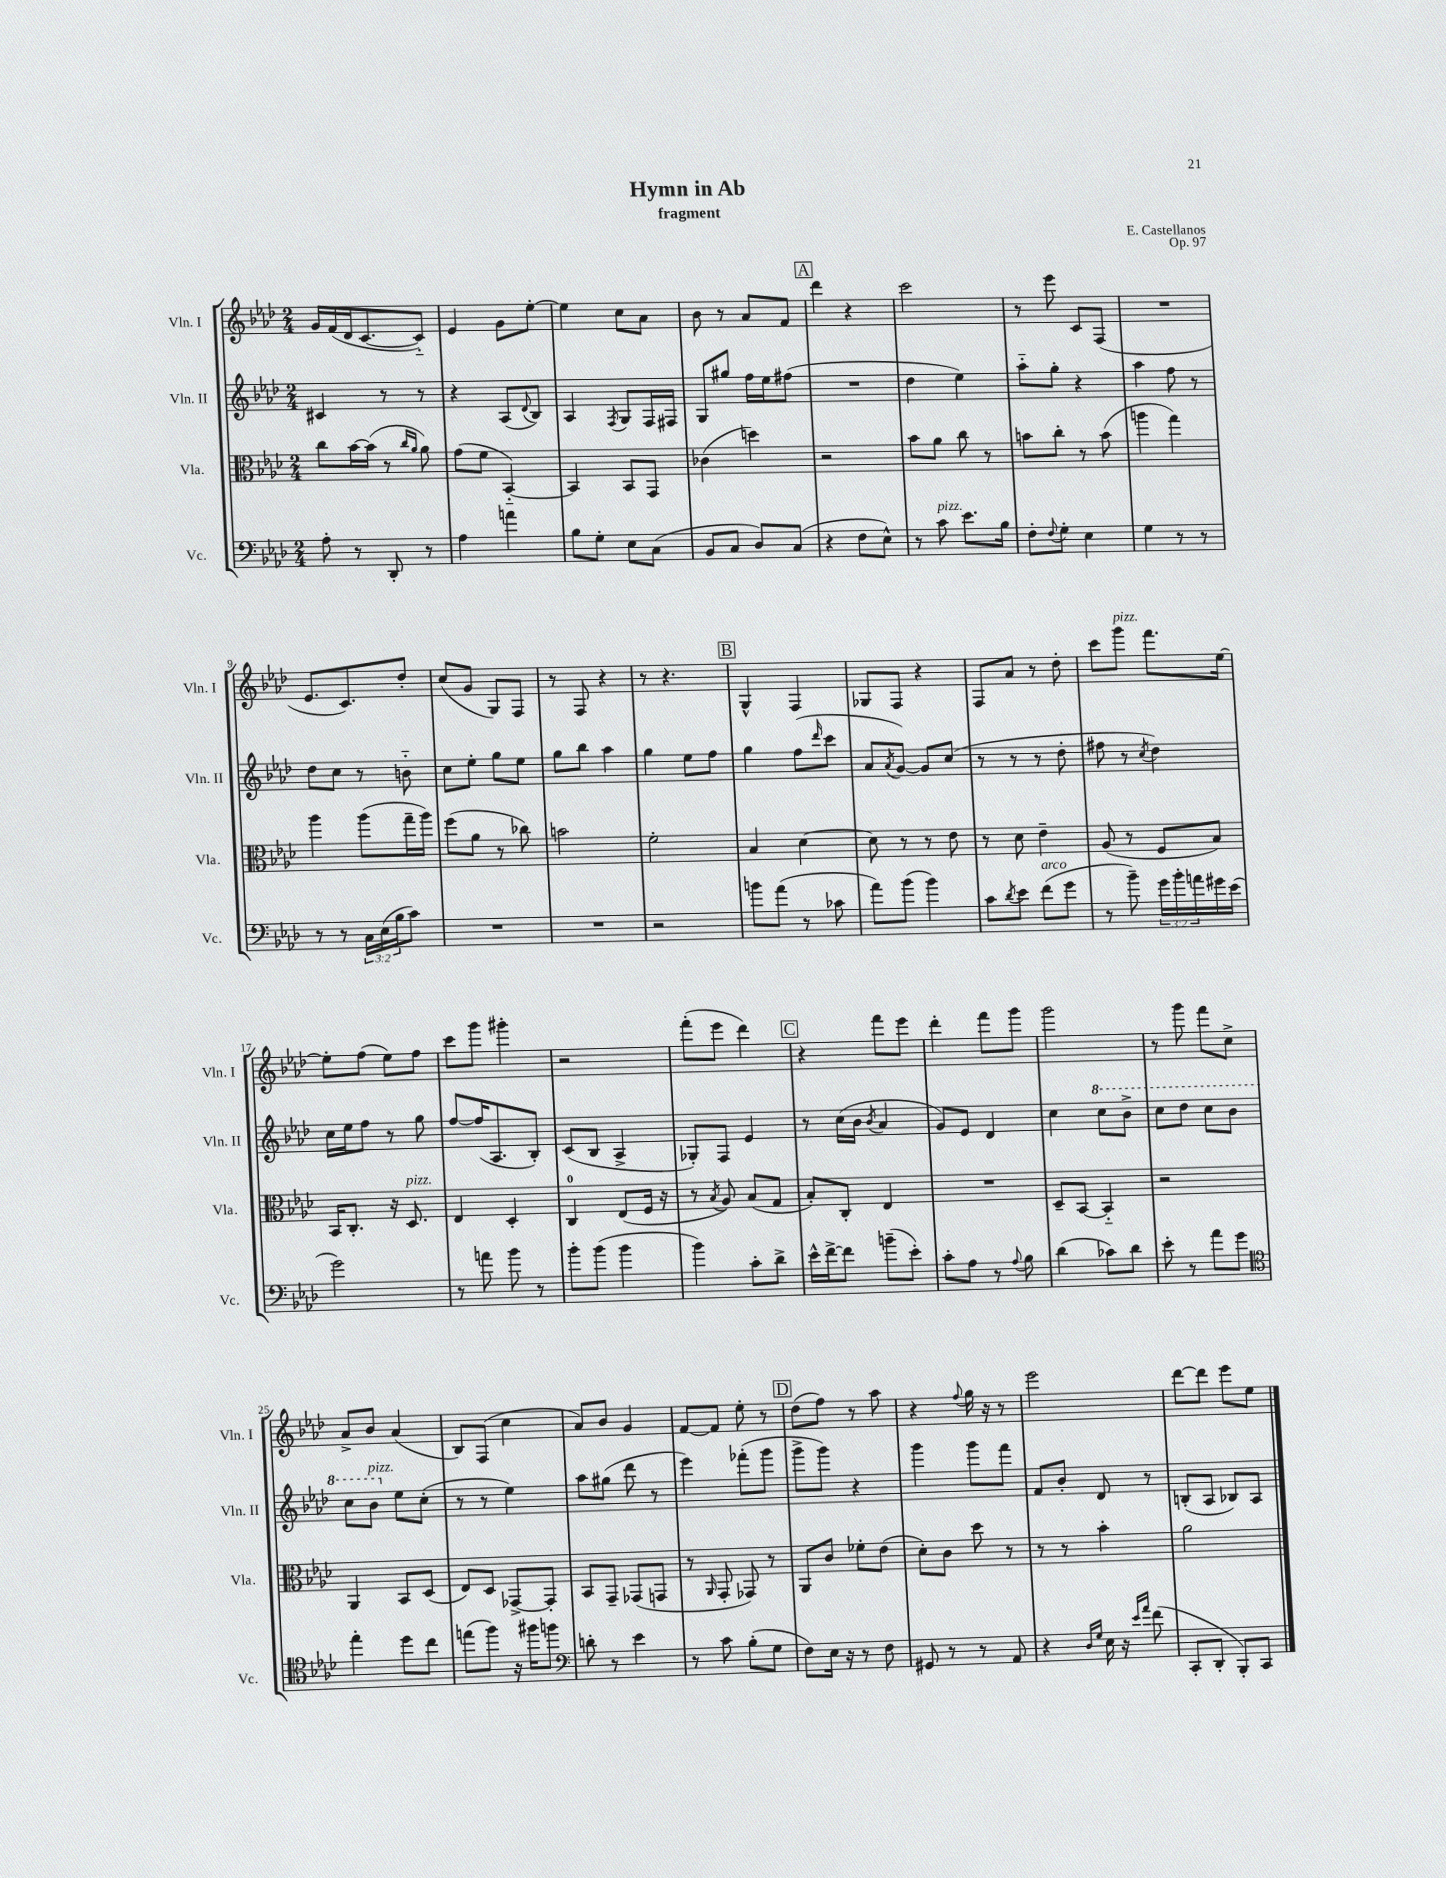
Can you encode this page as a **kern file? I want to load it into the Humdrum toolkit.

**kern	**kern	**kern	**kern
*part4	*part3	*part2	*part1
*staff4	*staff3	*staff2	*staff1
*I"Vc.	*I"Vla.	*I"Vln. II	*I"Vln. I
*I'Vc.	*I'Vla.	*I'Vln. II	*I'Vln. I
*clefF4	*clefC3	*clefG2	*clefG2
*k[b-e-a-d-]	*k[b-e-a-d-]	*k[b-e-a-d-]	*k[b-e-a-d-]
*M2/4	*M2/4	*M2/4	*M2/4
=1	=1	=1	=1
8A-'\	8cc\L	4c#X/	16g/LL
.	.	.	(16f/
8r	[16b-\L	.	16d-/J
.	(16b-\JJ]	.	[8.c/
8DD-'/	8r	8r	.
.	16qqcc/LL	.	.
.	16qqa-/JJ	.	.
8r	8a-\)	8r	8c/J])
=2	=2	=2	=2
4A-\	(8g\L	4r	4e-/
.	8f\J	.	.
4an\	[4BB-/)	(8A-/L	8g\L
.	.	8qqd-/	.
.	.	8B-/J)	[8ee-'\J
=3	=3	=3	=3
8B-\L	4BB-/]	4A-/	4ee-\]
8G'\J	.	.	.
.	.	8qF/	.
8E-\L	8BB-/L	8G/L	8cc\L
(8C\J	8GG/J	16F/L	8a-\J
.	.	16F#X/JJ	.
=4	=4	=4	=4
8BB-/L	(4c-X\	8G/L	8b-\
8C/J	.	8gg#X/J	8r
8D-/L)	4ddn\)	16ff\LL	8a-/L
.	.	16ee-\J	.
(8C/J	.	(8ff#X\J	8f/J
!!LO:REH:place=s1:t=A
=5	=5	=5	=5
4r	2r	2r	4ddd-\
8F\L	.	.	4r
8E-^^\J)	.	.	.
=6	=6	=6	=6
8r	8b-\L	4dd-\	2ccc\
!LO:TX:a:i:t=pizz.	!	!	!
8c\	8a-\J	.	.
8.e-\L	8cc\	4ee-\)	.
.	8r	.	.
16B-\Jk	.	.	.
=7	=7	=7	=7
8F'\L	8bn\L	8aa-\L	8r
8qqF/	.	.	.
8G'\J	8cc'\J	8gg'\J	8eee-\
4E-\	8r	4r	8c/L
.	(8b\	.	(8F/J
=8	=8	=8	=8
4G\	4aan\	4aa-\	2r
8r	4gg\)	8ff\	.
8r	.	8r	.
!!LO:LB:g=z
=9	=9	=9	=9
8r	4aa-\	8dd-\L	8.e-/L
8r	.	8cc\J	.
.	.	.	8.c/)
24C\LL	(8aa-\L	8r	.
(24E-\	.	.	.
24B-\J	.	.	.
8c\J)	16gg~\L	8bn\	8dd-'/J
.	16aa-\JJ)	.	.
=10	=10	=10	=10
2r	(8ff\L	8cc\L	(8cc/L
.	8a-\J	8ee-'\J	8g/J
.	8r	8gg\L	8G/L)
.	8cc-X\)	8ee-\J	8F/J
=11	=11	=11	=11
2r	2bn\	8gg\L	8r
.	.	8bb-\J	8F/
.	.	4aa-\	4r
=12	=12	=12	=12
2r	2f'\	4gg\	8r
.	.	.	4.r
.	.	8ee-\L	.
.	.	8ff\J	.
!!LO:REH:place=s1:t=B
=13	=13	=13	=13
8bn\L	4B-/	4gg\	4G^^/
(8a-\J	.	.	.
8r	[4d-\	(8ff\L	4F/
.	.	16qqddd-/	.
8c-X\	.	8ccc\J	.
=14	=14	=14	=14
8a-\L)	8d-\]	8a-/L	8G-X/L
.	.	8qa-/	.
(8b-\J	8r	[8g/J)	8F/J
4b-\)	8r	8g/L]	4r
.	8e-\	(8cc/J	.
=15	=15	=15	=15
8c\L	8r	8r	8F/L
8qd-/	.	.	.
8e-\J	8d-\	8r	8a-/J
!LO:TX:a:i:t=arco	!	!	!
(8f\L	4e-~\	8r	8r
8g\J	.	8dd-'\	8dd-'\
=16	=16	=16	=16
8r	(8A-/	8ff#X\	8ccc\L
!	!	!	!LO:TX:a:i:t=pizz.
8b-~\)	8r	8r	8ggg\J
.	.	8qcc/	.
24g\LL	8F/L	4dd-\)	8.fff\L
24b-'\	.	.	.
24an\	.	.	.
16g#X\	8B-/J)	.	.
(16e-\JJ	.	.	[16ee-\Jk
!!LO:LB:g=z
=17	=17	=17	=17
2g\)	16BB-/KL	16cc\LL	8ee-'\L]
.	8.C'/J	16ee-\J	.
.	.	8ff\J	(8ff\J
.	16r	8r	8ee-\L)
!	!LO:TX:a:i:t=pizz.	!	!
.	8.D-/	.	.
.	.	8gg\	8ff\J
=18	=18	=18	=18
8r	4E-/	[8ff/L	8ccc\L
8an\	.	(16ff/K]	8ggg\J
.	.	8.A-/	.
8b-\	4D-'/	.	4ggg#X'\
8r	.	8B-'/J)	.
=19	=19	=19	=19
8b-'\L	4C/	(8c/L	2r
(8b-\J	.	8B-/J	.
4b-\	(8E-/L	4A-^/	.
.	16F/Jk	.	.
.	16r	.	.
=20	=20	=20	=20
4b-\)	8r	8G-X'/L)	(8fff'\L
.	8qB-/	.	.
.	8A-/)	8F/J	8eee-\J
8c'\L	(8B-/L	4e-/	4ddd-\)
8d-^\J	8G/J	.	.
!!LO:REH:place=s1:t=C
=21	=21	=21	=21
16e-^^\LL	8B-'/L)	8r	4r
[16f^\J	.	.	.
8f\J]	8C'/J	(16cc\LL	.
.	.	16b-\JJ	.
.	.	8qb-/	.
(8bn~\L	4E-/	4a-/	8fff\L
8e-'\J)	.	.	8eee-\J
=22	=22	=22	=22
8c'\L	2r	8g/L)	4ddd-'\
8A-\J	.	8e-/J	.
8r	.	4d-/	8fff\L
8qqA-/	.	.	.
8B-\	.	.	8ggg\J
=23	=23	=23	=23
(4d-\	8D-~/L	4cc\	2ggg\
.	[8BB-/J	.	.
*	*	*8va	*
8c-X\L)	4BB-/]	8ccc\L	.
8d-\J	.	8bb-^\J	.
=24	=24	=24	=24
8e-'\	2r	8ccc\L	8r
8r	.	8ddd-\J	8ggg\
8a-\L	.	8ccc\L	8fff\L
8g\J	.	8bb-\J	8cc^\J
!!LO:LB:g=z
=25	=25	=25	=25
*clefC4	*	*	*
4ee-'\	4AA-/	8ccc\L	8a-^/L
!	!	!LO:TX:a:i:t=pizz.	!
.	.	8bb-\J	8b-/J
*	*	*X8va	*
8dd-\L	8BB-/L	8ee-\L	(4a-/
8cc\J	(8D-/J	(8cc'\J	.
=26	=26	=26	=26
(8een\L	8E-/L)	8r	8B-/L)
8ff\J)	8D-/J	8r	(8F/J
16r	[8GG-X^/L	4ee-\)	4cc\
16ff#X\KL	.	.	.
8ffn\J	8GG-'/J]	.	.
=27	=27	=27	=27
*clefF4	*	*	*
8dn'\	8BB-/L	8aa-\L	8a-/L)
8r	8GG~/J	(8gg#X\J	8b-/J
4e-\	(8GG-X/L	8ddd-\	4g/
.	8GGn/J	8r	.
=28	=28	=28	=28
8r	8r	4eee-\)	[8f/L
.	16qqAA-/	.	.
8c\	8GG'/	.	8f/J]
(8B-'\L	8GG-X/)	(8fff-X'\L	8ee-'\
8G\J	8r	8ggg\J	8r
!!LO:REH:place=s1:t=D
=29	=29	=29	=29
8F\L)	8AA-/L	8ggg^\L	(8dd-\L
16E-\Jk	8c/J	8ggg\J)	8ff\J)
16r	.	.	.
8r	8f-X'\L	4r	8r
8F\	(8e-\J	.	8aa-\
=30	=30	=30	=30
8GG#X/	8d-'\L)	4ggg\	4r
8r	8c\J	.	.
.	.	.	8qqff/
8r	8dd-\	8ggg\L	16gg\
.	.	.	16r
8AA-/	8r	8fff\J	8r
=31	=31	=31	=31
4r	8r	8f/L	2eee-\
.	8r	8b-'/J	.
16qqD-/LL	.	.	.
16qqG/JJ	.	.	.
16E-\	4b-'\	8d-/	.
16r	.	.	.
16qqe-/LL	.	.	.
16qqa-/JJ	.	.	.
(8f\	.	8r	.
=32	=32	=32	=32
8CC'/L	2a-\	(8Bn'/L	[8ddd-\L
8DD-'/J	.	8A-/J	8ddd-\J]
8BBB-'/L)	.	8B-X/L)	8eee-\L
8CC/J	.	8A-/J	8ee-\J
==	==	==	==
*-	*-	*-	*-
